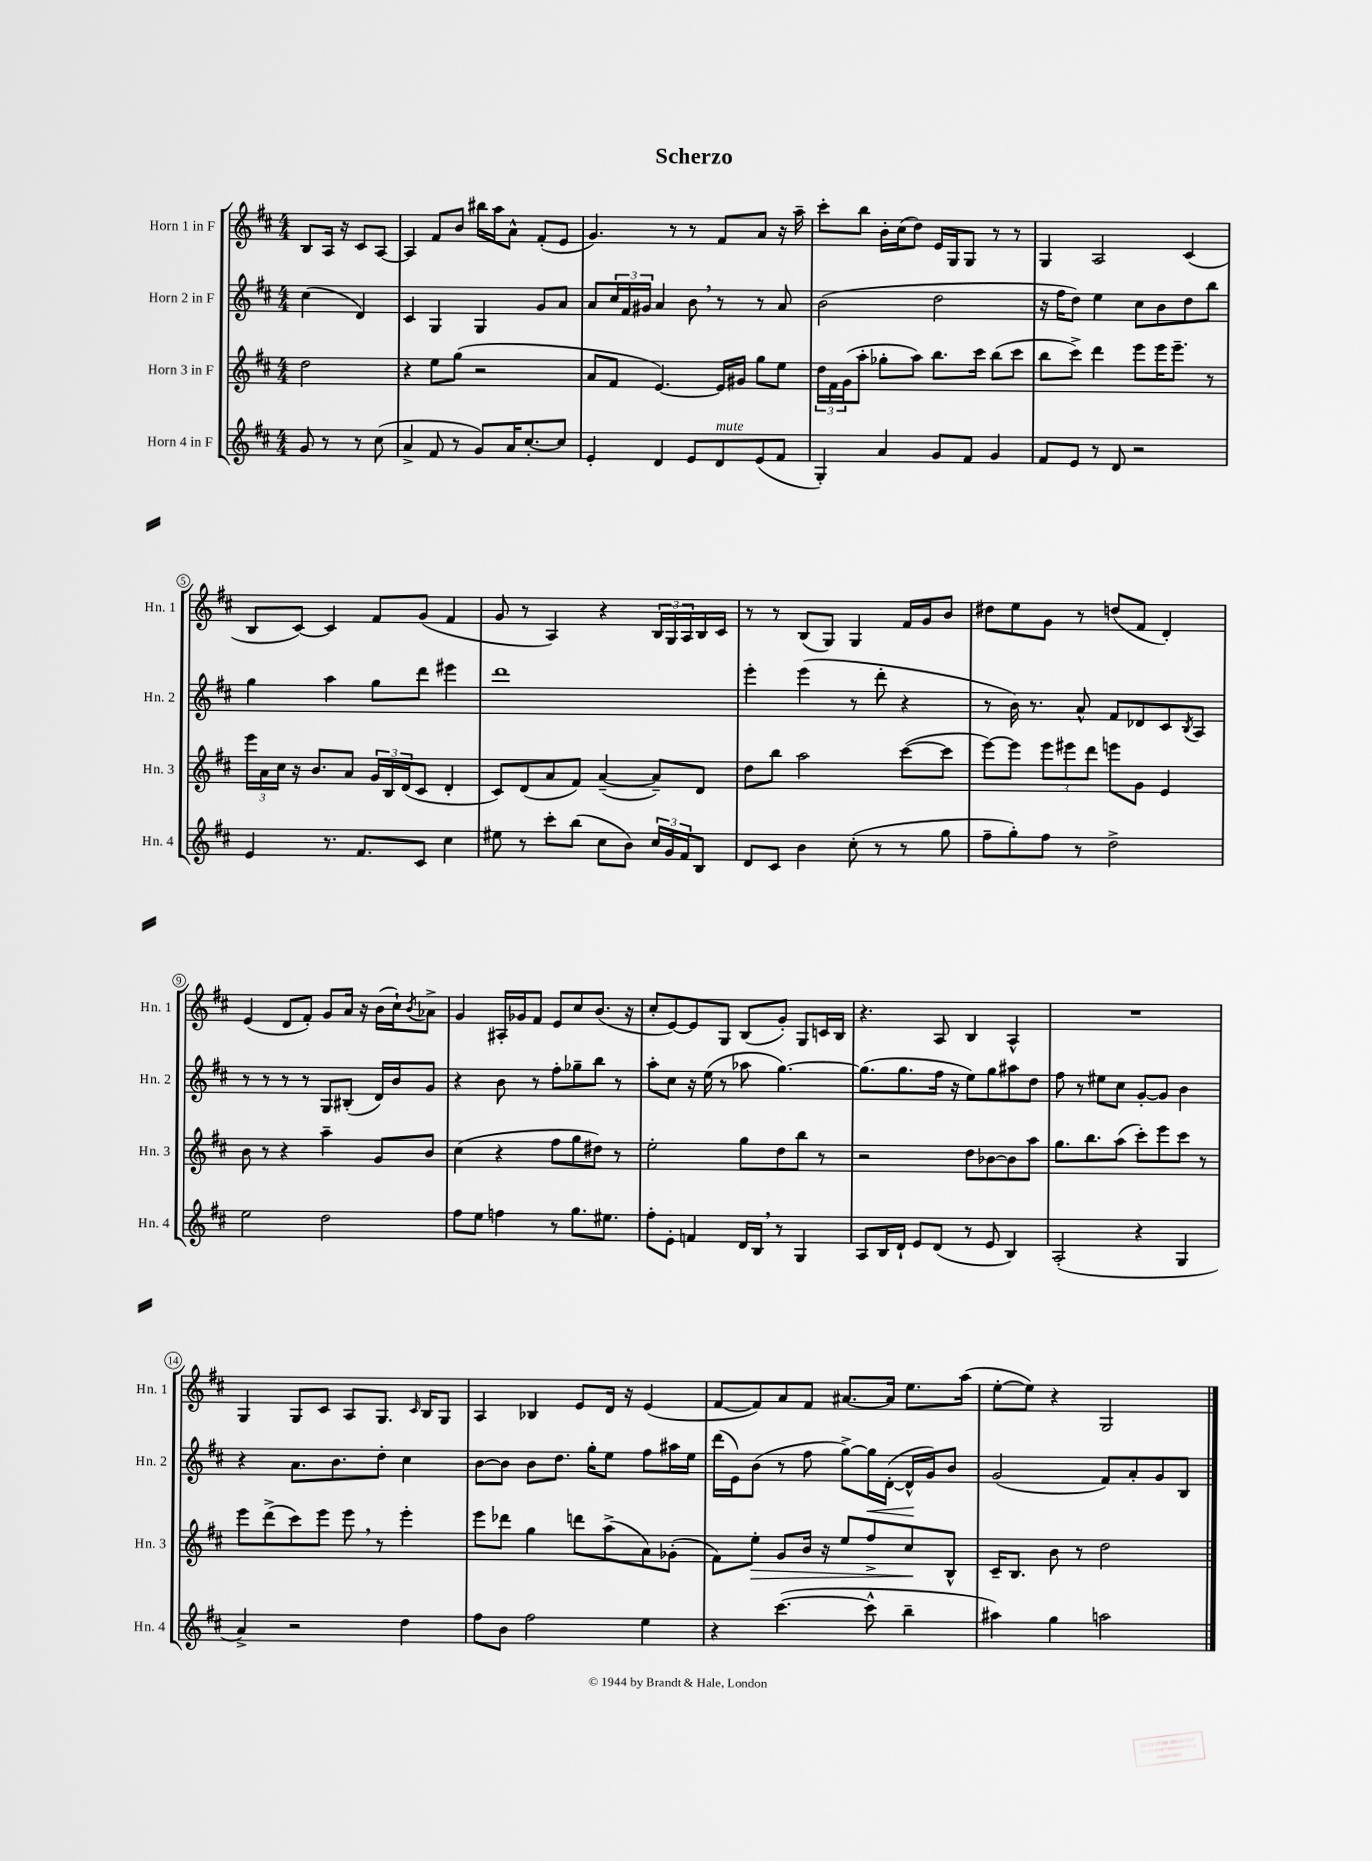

**kern	**kern	**dynam	**kern	**dynam	**kern
*part4	*part3	*part3	*part2	*part2	*part1
*staff4	*staff3	*staff3	*staff2	*staff2	*staff1
*I"Horn 4 in F	*I"Horn 3 in F	*	*I"Horn 2 in F	*	*I"Horn 1 in F
*I'Hn. 4	*I'Hn. 3	*	*I'Hn. 2	*	*I'Hn. 1
*clefG2	*clefG2	*	*clefG2	*	*clefG2
*k[f#c#]	*k[f#c#]	*	*k[f#c#]	*	*k[f#c#]
*M4/4	*M4/4	*	*M4/4	*	*M4/4
=	=	=	=	=	=
8g/	2dd\	.	(4cc#\	.	8B/L
8r	.	.	.	.	16A/Jk
.	.	.	.	.	16r
8r	.	.	4d/)	.	8c#/L
(8cc#\	.	.	.	.	[8A/J
=1	=1	=1	=1	=1	=1
4a^/	4r	.	4c#/	.	4A/]
8f#/	8ee\L	.	4G/	.	8f#/L
8r	(8gg\J	.	.	.	8b/J
8g/L)	2r	.	4G/	.	16bb#X\LL
.	.	.	.	.	16aa\J
16a/K	.	.	.	.	8a^^\J
[8.cc#'/	.	.	.	.	.
.	.	.	8g/L	.	(8f#'/L
8cc#/J]	.	.	8a/J	.	8e/J
=2	=2	=2	=2	=2	=2
4e'/	8a/L	.	8a/L	.	4.g/)
.	8f#/J	.	24cc#/L	.	.
.	.	.	24f#/	.	.
.	.	.	24g#X/JJ	.	.
4d/	[4.e/)	.	4a/	.	.
.	.	.	.	.	8r
8e/L	.	.	8b,\	.	8r
!LO:TX:a:i:t=mute	!	!	!	!	!
8d/	16e/LL]	.	8r	.	8f#/L
.	16g#X/JJ	.	.	.	.
(8e/	8gg\L	.	8r	.	8a/J
8f#/J	8ee\J	.	8a/	.	16r
.	.	.	.	.	16aa~\
=3	=3	=3	=3	=3	=3
4G'/)	24dd\LL	.	(2b\	.	8ccc#'\L
.	24f#\	.	.	.	.
.	(24g\J	.	.	.	.
.	8aa'\J	.	.	.	8bb\J
4a/	8gg-X'\L	.	.	.	16b'\LL
.	.	.	.	.	(16cc#\J
.	8aa\J)	.	.	.	8dd\J)
8g/L	8.bb\L	.	2dd\	.	16e/LL
.	.	.	.	.	16G/J
8f#/J	.	.	.	.	8G/J
.	16ccc#\Jk	.	.	.	.
4g/	(8bb\L	.	.	.	8r
.	8ccc#\J	.	.	.	8r
=4	=4	=4	=4	=4	=4
8f#/L	8bb\L	.	16r	.	4G/
.	.	.	16ff#\KL	.	.
8e/J	8ccc#^\J)	.	8dd\J)	.	.
8r	4ddd\	.	4ee\	.	2A/
8d/	.	.	.	.	.
2r	8eee\L	.	8cc#\L	.	.
.	16eee\K	.	8b\	.	.
.	8.eee~\J	.	.	.	.
.	.	.	8dd\	.	(4c#/
.	8r	.	8bb\J	.	.
!!LO:LB:g=z
=5	=5	=5	=5	=5	=5
4e/	24eee\LL	.	4gg\	.	8B/L
.	24a\	.	.	.	.
.	24cc#\JJ	.	.	.	.
.	16r	.	.	.	[8c#/J)
.	8.b/L	.	.	.	.
8.r	.	.	4aa\	.	4c#/]
.	8a/J	.	.	.	.
8.f#/L	.	.	.	.	.
.	24g/LL	.	8gg\L	.	8f#/L
.	24B/	.	.	.	.
.	(24d/J	.	.	.	.
8c#/J	8c#/J	.	8ddd\J	.	(8g/J
4cc#\	4d'/	.	4eee#X\	.	4f#/
=6	=6	=6	=6	=6	=6
8ee#X\	8c#/L)	.	1ddd	.	8g/
8r	(8d/	.	.	.	8r
8ccc#'\L	8a/	.	.	.	4A/)
(8bb\J	8f#/J)	.	.	.	.
8cc#\L	([4a~/	.	.	.	4r
8b\J)	.	.	.	.	.
24cc#/LL	8a~/L])	.	.	.	24B/LL
24g/	.	.	.	.	24G/
24f#/J	.	.	.	.	24A/
8B/J	8d/J	.	.	.	16B/
.	.	.	.	.	16c#/JJ
=7	=7	=7	=7	=7	=7
8d/L	8dd\L	.	4eee'\	.	8r
8c#/J	8bb\J	.	.	.	8r
4b\	2aa\	.	(4eee\	.	(8B/L
.	.	.	.	.	8G/J)
(8cc#'\	.	.	8r	.	4G/
8r	.	.	8ddd'\	.	.
8r	([8ccc#\L	.	4r	.	16f#/LL
.	.	.	.	.	16g/J
8gg\	8ccc#\J]	.	.	.	8b/J
=8	=8	=8	=8	=8	=8
8ff#~\L	[8eee\L)	.	8r	.	8dd#X\L
8gg'\)	8eee\J]	.	16b\)	.	8ee\
.	.	.	8.r	.	.
8ff#\J	12eee\L	.	.	.	8g\J
.	12eee#X\	.	.	.	.
8r	.	.	8a^^/	.	8r
.	12ddd\J	.	.	.	.
2dd^\	8eeen\L	.	8f#/L	.	(8ddn/L
.	8g\J	.	8d-X/	.	8f#/J
.	4e/	.	8c#/	.	4d'/)
.	.	.	8qB/	.	.
.	.	.	8A/J	.	.
!!LO:LB:g=z
=9	=9	=9	=9	=9	=9
2ee\	8b\	.	8r	.	(4e/
.	8r	.	8r	.	.
.	4r	.	8r	.	8d/L
.	.	.	8r	.	8f#'/J)
2dd\	4aa~\	.	8G/L	.	8g/L
.	.	.	(8B#X'/J	.	16a/Jk
.	.	.	.	.	16r
.	8g/L	.	16d/LL)	.	(16b\LL
.	.	.	16b/J	.	16cc#`\J)
.	.	.	.	.	8qb/
.	8b/J	.	8g/J	.	8a-X^\J
=10	=10	=10	=10	=10	=10
8ff#\L	(4cc#\	.	4r	.	4g/
8ee\J	.	.	.	.	.
4ffn\	4r	.	8b\	.	16A#X'/LL
.	.	.	.	.	16g-X/J
.	.	.	8r	.	8f#/J
8r	8ff#\L	.	8ff#'\L	.	8e/L
8.gg\L	8gg\	.	8gg-X~\	.	8cc#/
.	8dd#X\J)	.	8bb\J	.	(8.b/J
8.ee#X\J	.	.	.	.	.
.	8r	.	8r	.	.
.	.	.	.	.	16r
=11	=11	=11	=11	=11	=11
8ff#'\L	2ee'\	.	8aa'\L	.	8cc#'/L
8e'\J	.	.	8cc#\J	.	[8e/)
4fn/	.	.	16r	.	8e/]
.	.	.	(16ee\	.	.
.	.	.	8r	.	8G/J
16d/LL	8gg\L	.	8aa-X\	.	(8B/L
16B,/JJ	.	.	.	.	.
8r	8dd\	.	[4.gg\)	.	8g'/J)
4G/	8bb\J	.	.	.	8G/L
.	8r	.	.	.	16cn/L
.	.	.	.	.	16B/JJ
=12	=12	=12	=12	=12	=12
8A/L	2r	.	(8.gg\L]	.	4.r
16B/L	.	.	.	.	.
16d`/JJ	.	.	8.gg\	.	.
8e/L	.	.	.	.	.
(8d/J	.	.	16ff#\Jk	.	8A/
.	.	.	16r	.	.
8r	8dd\L	.	8ee\L)	.	4B/
8e/	[8b-X\	.	8gg\	.	.
4B/)	8b-\]	.	8aa#X\	.	4A^^/
.	8aa\J	.	8dd\J	.	.
=13	=13	=13	=13	=13	=13
(2A'/	8.gg\L	.	8ff#\	.	1r
.	.	.	8r	.	.
.	8.bb\	.	.	.	.
.	.	.	8ee#X\L	.	.
.	(8aa\J	.	8cc#\J	.	.
4r	8ccc#'\L)	.	[8g'/L	.	.
.	8eee\	.	8g/J]	.	.
4G/	8ccc#\J	.	4b\	.	.
.	8r	.	.	.	.
!!LO:LB:g=z
=14	=14	=14	=14	=14	=14
4a^/)	8eee\L	.	4r	.	4G/
.	(8ddd^\	.	.	.	.
2r	8ccc#\)	.	8.a\L	.	8G/L
.	8eee\J	.	.	.	8c#/J
.	.	.	8.b\	.	.
.	8eee,\	.	.	.	8A/L
.	8r	.	8dd'\J	.	8.G/J
4dd\	4eee'\	.	4cc#\	.	.
.	.	.	.	.	16qqc#/
.	.	.	.	.	16B/KL
.	.	.	.	.	8G/J
=15	=15	=15	=15	=15	=15
8ff#\L	8eee\L	.	[8b\L	.	4A/
8b\J	8ddd-X\J	.	8b\J]	.	.
2ff#\	4gg\	.	8b\L	.	4B-X/
.	.	.	8.dd\J	.	.
.	8dddn\L	.	.	.	8e/L
.	.	.	16gg'\KL	.	.
.	(8aa^\	.	8ee\J	.	16d/Jk
.	.	.	.	.	16r
4ee\	8a\)	.	8ff#\L	.	(4e/
.	(8g-X'\J	.	16aa#X\L	.	.
.	.	.	16ee\JJ	.	.
=16	=16	=16	=16	=16	=16
4r	8f#\L)	.	(16ddd\LL	.	[8f#/L
.	.	.	16e\J)	.	.
!	!	!LO:HP:b	!	!	!
.	8ee'\J	>	(8b\J	.	8f#/])
([4.ccc#\	8g/L	.	8r	.	8a/
.	16b/Jk	.	8ff#\	.	8f#/J
.	16r	.	.	.	.
.	8ee/L	.	[8gg^\L)	.	[8.a#X/L
!	!	!	!	!LO:HP:b	!
8ccc#^^\]	8ff#^/	.	16gg\L]	<	.
.	.	.	([16d'\JJ	.	16a#/Jk]
4bb~\	8cc#/	.	16d^^/LL]	.	8.ee\L
.	.	.	16g/J)	[	.
.	8B^^/J	]	8b/J	.	.
.	.	.	.	.	(16aa\Jk
=17	=17	=17	=17	=17	=17
4aa#X\)	16c#~/KL	.	(2g/	.	[8ee'\L
.	8.B/J	.	.	.	.
.	.	.	.	.	8ee\J])
4gg\	8b\	.	.	.	4r
.	8r	.	.	.	.
2aan\	2dd\	.	8f#/L)	.	2G/
.	.	.	8a'/	.	.
.	.	.	8g/	.	.
.	.	.	8B/J	.	.
==	==	==	==	==	==
*-	*-	*-	*-	*-	*-
